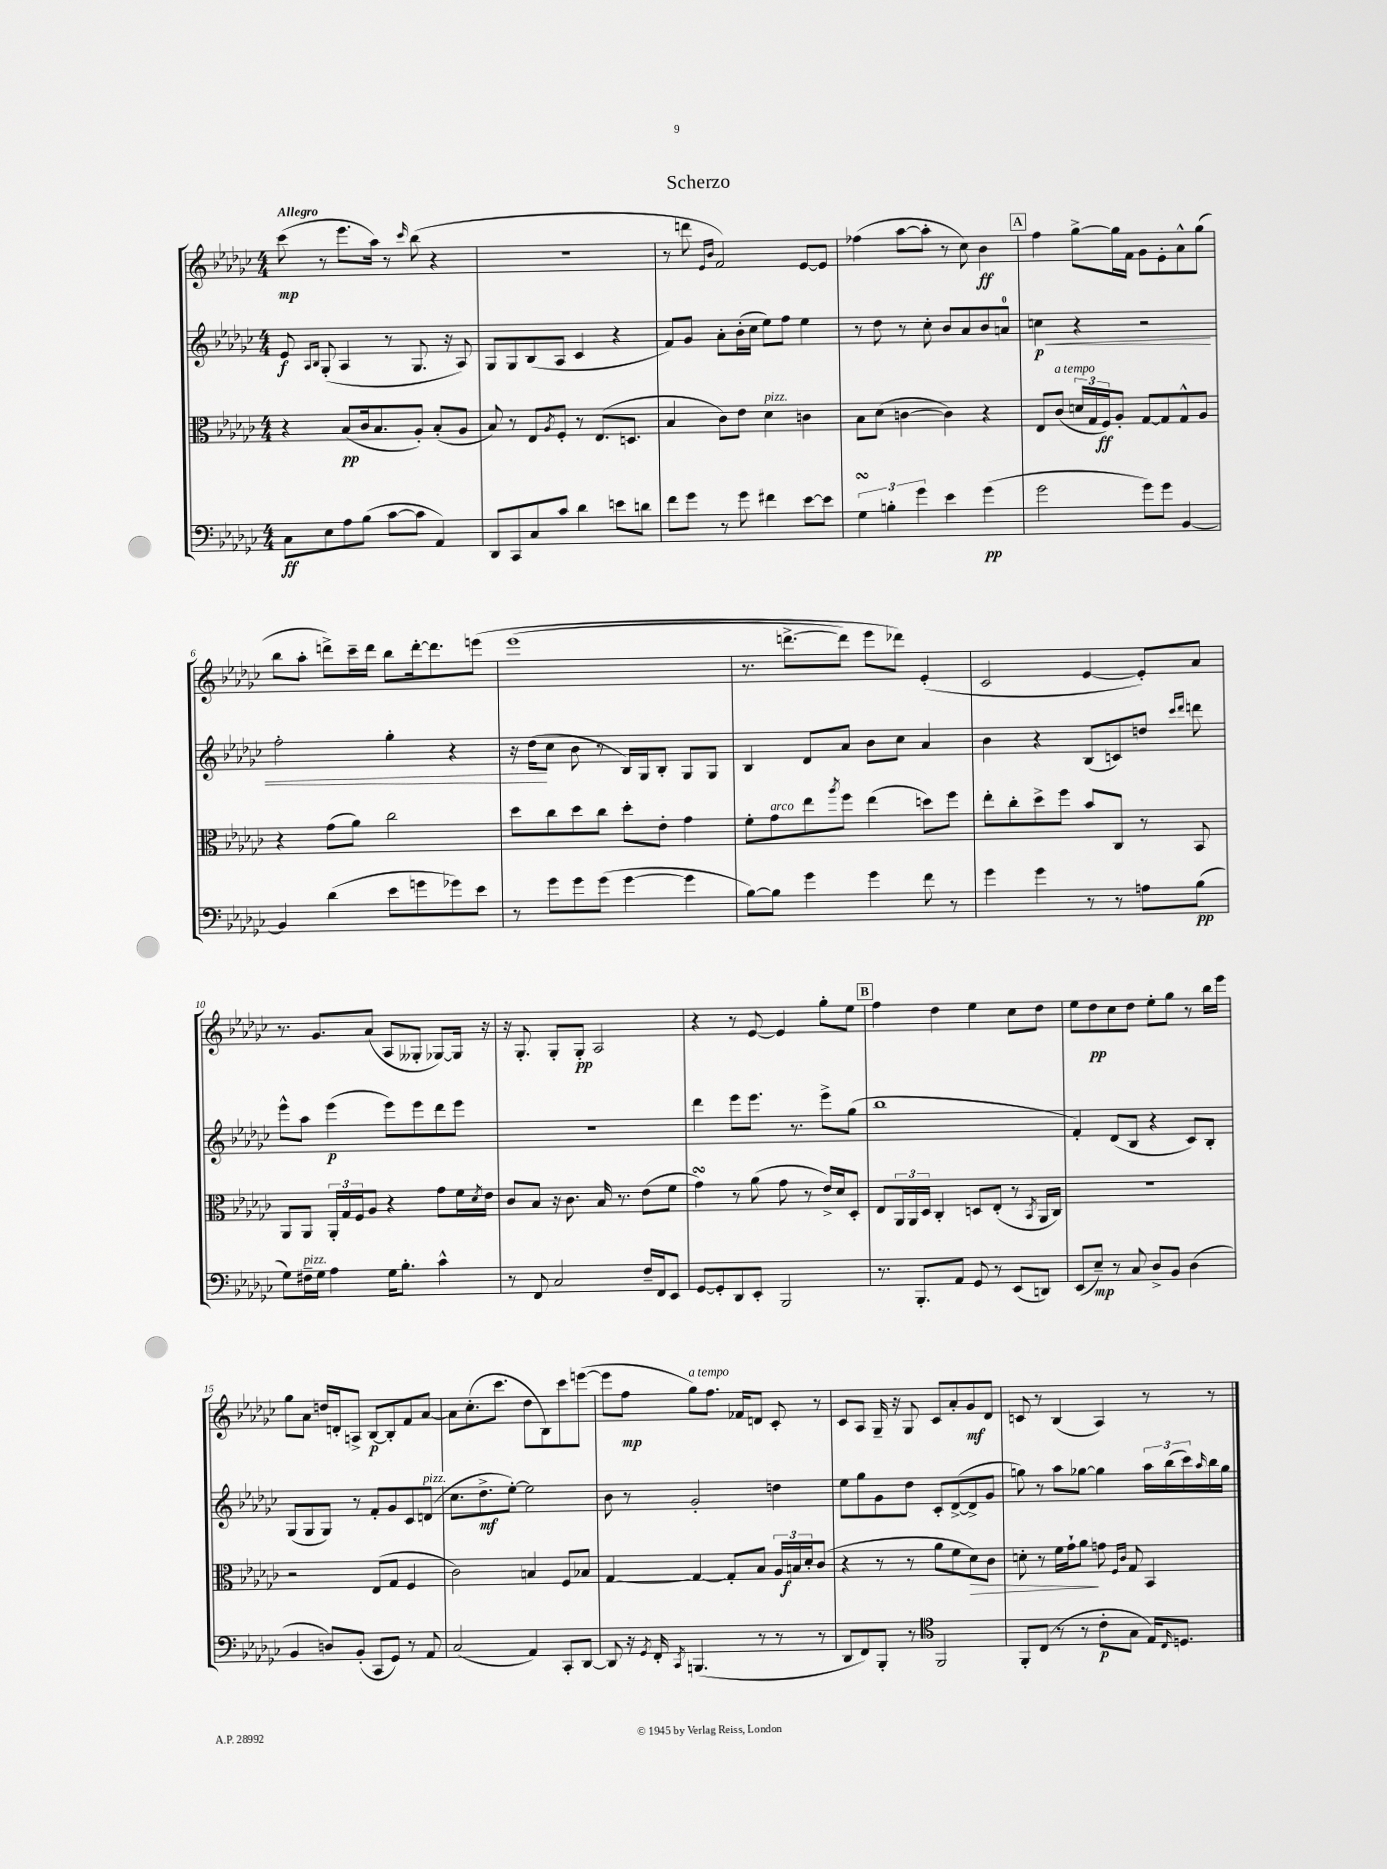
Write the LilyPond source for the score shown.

\header { title = "Scherzo" }
<<
\new StaffGroup <<
\new Staff = "s0" {
    \clef treble \key ges \major \numericTimeSignature \time 4/4 \tempo "Allegro"
    ces'''8\mp( r8 ees'''8. aes''16) r8 \grace { ces'''16 } bes''8( r4 |
    R1 |
    r8 d'''8 \grace { ees'16 bes'16 } f'2) ees'8~ ees'8 |
    fes''4( aes''8~ aes''8-. r8 ces''8) bes'4\ff |
    \mark \markup { \box "A" } f''4 ges''8~-> ges''16 f'16 ges'8 ees'8-. aes'8-^ ges''8( |
    bes''8 aes''8-. d'''8->) ces'''16-- d'''16 bes''8 d'''16~-. d'''8. e'''8\( |
    ees'''1( |
    r8. d'''8.~-> d'''8) ees'''8 des'''8\) ees'4-.( |
    ces'2 ees'4~ ees'8-.) aes'8 |
    r8. ges'8. aes'8( aes8 geses8-. ges8~) ges16 r16 |
    r16 ges8.-. ges8-. ges8-.\pp aes2 |
    r4 r8 ees'8~ ees'4 ges''8-. ees''8 |
    \mark \markup { \box "B" } f''4 des''4 ees''4 ces''8 des''8 |
    ees''8 des''8\pp ces''8 des''8 ees''8-. ges''8 r8 bes''16 ees'''16 |
    ges''8 aes'8 d''16 d'16-. a8-> bes8~\p bes8-. f'8 aes'8~ |
    aes'8 ces''8.-.( ces'''8. des''8 bes8) ces'''8 e'''8~( |
    e'''8 f''8\mp ges''8^\markup { \italic "a tempo" }) f''8. fes'16 d'8 ces'8-. r8 |
    ces'8 aes8 ges16-- r16 ges8 ces'8 aes'8-. ges'8\mf des'8 |
    c'8 r8 bes4( aes4) r8 r8 \bar "|." |
}
\new Staff = "s1" {
    \clef treble \key ges \major \numericTimeSignature \time 4/4
    ees'8\f \grace { aes16 bes16 } ges8-.( aes4 r8 ges8. r16 aes8) |
    ges8 ges8 bes8( aes8 ces'4 r4 |
    f'8) ges'8 aes'8-. bes'16-.( ces''16 ees''8) f''8 ees''4 |
    r8 des''8 r8 ces''8-. bes'8 aes'8 bes'8 a'8-0 |
    \mark \markup { \box "A" } c''4\p\< r4 r2 |
    f''2-. ges''4-. r4 |
    r16 des''16\!( ces''8 bes'8 r8 bes16) ges16 bes8-. ges8 ges8 |
    bes4 des'8 aes'8 bes'8 ces''8 aes'4 |
    bes'4 r4 bes8( c'8) d''8 \grace { ces'''16 des'''16 } d'''8 |
    ees'''8-^ aes''8 ees'''4\p( ees'''8) ees'''8 des'''8 ees'''8 |
    r1 |
    des'''4 ees'''8 ees'''8. r8. ees'''8-> ges''8( |
    \mark \markup { \box "B" } bes''1 |
    f'4-.) des'8( bes8 r4 ces'8) bes8-. |
    ges8( ges8 ges8) r8 f'8-. ges'8 ces'8 d'8^\markup { \italic "pizz." }( |
    ces''8. des''8.->\mf ees''8~-.) ees''2 |
    bes'8 r8 ges'2-. d''4 |
    ees''8 ges''8 ges'8 des''8 ces'8-. des'8~->( des'8-> ges'8 |
    g''8) r8 aes''8 ges''8~ ges''4 \tuplet 3/2 { aes''16 bes''16( ces'''16) } \grace { aes''16 } bes''16 ges''16 \bar "|." |
}
\new Staff = "s2" {
    \clef alto \key ges \major \numericTimeSignature \time 4/4
    r4 bes8\pp( ces'16 bes8. aes8-.) bes8-.( aes8 |
    bes8) r8 ees8 \acciaccatura { aes8 } f8-. r8 ees8.( d8. |
    bes4 ces'8) ees'8 des'4^\markup { \italic "pizz." } c'4 |
    bes8 des'8( c'4~ c'4) r4 |
    \mark \markup { \box "A" } ees8 ces'8^\markup { \italic "a tempo" }( \tuplet 3/2 { d'16 ges16 f16\ff) } aes8-. ges8~ ges8 ges8-^ aes8 |
    r4 ges'8( aes'8) ces''2 |
    des''8 ces''8 des''8 ces''8 des''8-. ees'8-. ges'4 |
    f'8-. ges'8^\markup { \italic "arco" } ees''8 \acciaccatura { aes''8 } f''8 ees''4( d''8) f''8 |
    ees''8-. ces''8-. des''8-> f''8 bes'8 ces8 r8 bes,8 |
    aes,8 aes,8 \tuplet 3/2 { aes,16-. ges16 f16 } aes8 r4 ges'8 f'16 \acciaccatura { des'8 } ees'16 |
    ces'8 bes8 r16 ces'8. bes16 r8. ees'8( f'8 |
    ges'4\turn) r8 aes'8( ges'8 r8 ees'16->) des'16 des8-. |
    \mark \markup { \box "B" } ees8 \tuplet 3/2 { aes,16 aes,16 des16 } ces4-. d8 ees8-.( r8 \acciaccatura { bes,8 } aes,16 ces16) |
    R1 |
    r2 ees8( ges8 f4 |
    ces'2) b4 f8 bes8 |
    ges4~ ges4~ ges8-. bes8 \tuplet 3/2 { aes16 b16\f des'16-. } ces'8( |
    r4 r8 r8 aes'8 f'8 des'8\>) ces'8 |
    d'8-. r8 f'16 ges'16-! aes'8\! g'8 \grace { f16 ces'16 } ges8 bes,4 \bar "|." |
}
\new Staff = "s3" {
    \clef bass \key ges \major \numericTimeSignature \time 4/4
    ces8\ff ees8 aes8 bes8( ces'8~ ces'8 aes,4) |
    des,8 ces,8 ces8 ces'8 des'4 e'8 d'8 |
    f'8 ges'8 r8 ges'8 fis'4 ees'8~ ees'8 |
    \tuplet 3/2 { ges4\turn b4-. ges'4 } ees'4 ges'4\pp( |
    \mark \markup { \box "A" } ges'2 ges'8) ges'8 bes,4~ |
    bes,4 des'4( ees'8 g'8 ges'8) ees'8 |
    r8 ges'8 ges'8 ges'8( ges'4~ ges'4 |
    bes8~) bes8 ges'4 ges'4 f'8 r8 |
    ges'4 ges'4 r8 r8 a8 bes8\pp( |
    ges8) fis16--^\markup { \italic "pizz." } ges16 aes4 ges16 bes8.-. ces'4-^ |
    r8 f,8 ces2 f16-- f,16 ees,8 |
    ges,8~ ges,8-. des,8 ees,8-. bes,,2 |
    \mark \markup { \box "B" } r8. bes,,8.-. aes,8 ges,8 r8 ees,8( d,8) |
    ees,8( ees8--\mp) r8 ces8 des8-> bes,8 des4( |
    bes,4 d8) bes,8-.( ces,8 ges,8) r8 aes,8 |
    ces2( aes,4) ces,8-. des,8~ |
    des,8 r16 \acciaccatura { ges,8 } f,16-. \acciaccatura { ces,8 } b,,4.( r8 r8 r8 |
    des,8 f,8) bes,,8-. r8 \clef tenor f,2 |
    f,8-. ces8( r8 r8 ces'8-.\p ges8 ees16) \grace { ces16 } d8. \bar "|." |
}
>>
>>
